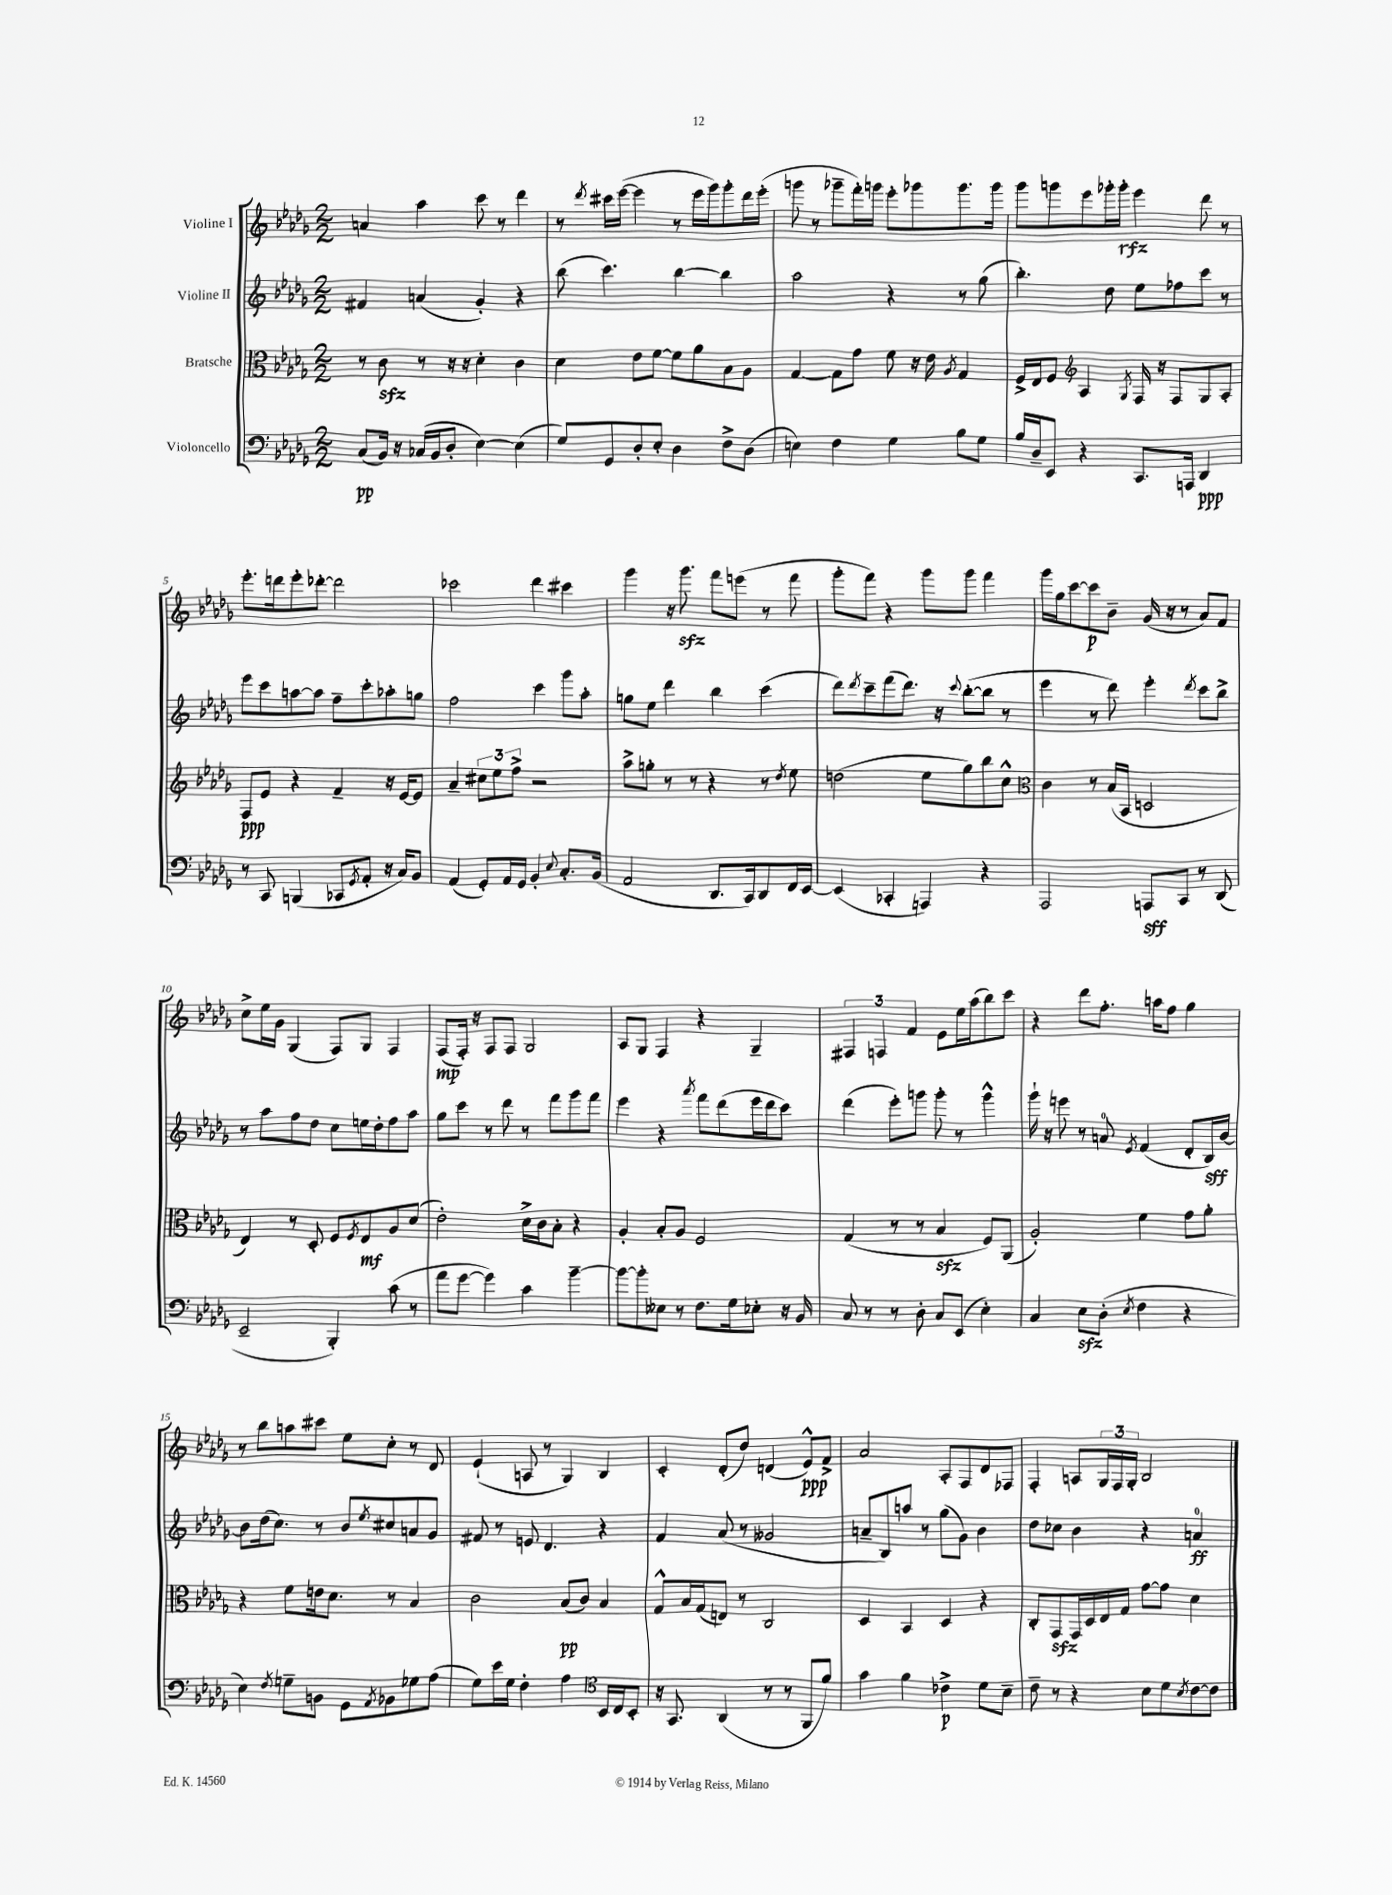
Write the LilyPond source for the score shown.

<<
\new StaffGroup <<
\new Staff = "s0" \with { instrumentName = "Violine I" } {
    \clef treble \key des \major \numericTimeSignature \time 2/2
    a'4 aes''4 c'''8 r8 des'''4 |
    r8 \acciaccatura { des'''8 } cis'''16 ees'''16~( ees'''4 r8 ees'''16 ges'''16) ges'''8-. des'''16 ees'''16-.( |
    g'''8 r8 ges'''8-- f'''16-.) g'''16 ees'''8-. ges'''8 ges'''8. ges'''16 |
    ges'''8 g'''8 ees'''8 ges'''16-. ges'''16-.\rfz ees'''4 des'''8 r8 |
    ees'''8.-. d'''16 ees'''8-. des'''8~-. des'''2 |
    ces'''2 des'''4 cis'''4 |
    ges'''4 r16 ges'''8.\sfz f'''8 e'''8( r8 f'''8 |
    ges'''8-. f'''8) r4 ges'''8 ges'''8 f'''4 |
    ges'''16 ges''16 c'''8~ c'''8\p bes'8-- ges'16( r16 r8 aes'8) f'8 |
    c''8-> ees''16 ges'16 ges4( f8) ges8 f4 |
    f8\mp( f16-.) r16 f8 f8 ges2 |
    aes8 ges8 f4 r4 ges4-- |
    \tuplet 3/2 { fis4 f4 f'4 } ees'8 ees''16 aes''16( bes''8) c'''8 |
    r4 des'''8 f''8.-. a''16 f''8 ges''4 |
    r8 bes''8 a''8 cis'''8 ees''8 c''8-. r8 des'8 |
    ees'4-!( a8 r8 ges4) bes4 |
    c'4-. des'8-.( des''8) d'4( ees'8-^\ppp) f'8-> |
    aes'2 aes8-. f8 des'8 fes8 |
    f4-. a8 \tuplet 3/2 { ges16 f16 ges16-. } bes2 \bar "|." |
}
\new Staff = "s1" \with { instrumentName = "Violine II" } {
    \clef treble \key des \major \numericTimeSignature \time 2/2
    fis'4 a'4( ges'4-.) r4 |
    bes''8( c'''4.) bes''4~ bes''4 |
    aes''2 r4 r8 ges''8( |
    bes''4.-.) des''8 ees''8 fes''8 c'''8 r8 |
    ees'''8 c'''8 a''8~ a''8 f''8-- c'''8-. aes''8-. g''8 |
    f''2 c'''4 ges'''8 aes''8-. |
    g''8 ees''8 des'''4 bes''4 c'''4( |
    des'''8) \acciaccatura { des'''8 } c'''8-- f'''8( des'''8.) r16 \appoggiatura { c'''8 } bes''8~-.( bes''8 r8 |
    ees'''4 r8 des'''8) ees'''4-. \acciaccatura { des'''8 } c'''8 bes''8-> |
    r8 aes''8 f''8 des''8 c''8 e''16 des''16-. f''8 aes''8 |
    ges''8 c'''8 r8 des'''8 r8 f'''8 ges'''8 f'''8 |
    ees'''4 r4 \acciaccatura { aes'''8 } f'''8 des'''8( ees'''16 des'''16 c'''8) |
    des'''4( ees'''8-.) g'''8 g'''8-. r8 g'''4-^ |
    ges'''16-! r16 e'''8 r8 a'8-0 \acciaccatura { ees'8 } f'4( des'8-. bes16\sff) bes'16~ |
    bes'8 des''16( c''8.) r8 bes'8 \acciaccatura { ees''8 } cis''8 a'8 ges'8 |
    fis'8 r8 e'8 des'4. r4 |
    f'4 aes'8( r8 geses'2 |
    a'8-- bes8) a''8 r8 ges''8( ges'8) bes'4 |
    des''8 ces''8 bes'4 r4 a'4-0\ff \bar "|." |
}
\new Staff = "s2" \with { instrumentName = "Bratsche" } {
    \clef alto \key des \major \numericTimeSignature \time 2/2
    r8 c'8\sfz r8 r16 r16 des'4-. c'4 |
    des'4 ees'8 f'8~ f'8 aes'8 bes8 aes8 |
    ges4~ ges8 ges'8 f'8 r16 ees'16 \acciaccatura { aes8 } ges4 |
    f16-> ees16 f8 \clef treble aes4 \acciaccatura { ges8 } f16 r16 f8 ges8 aes8-. |
    f8\ppp ees'8 r4 f'4-- r16 ees'16~ ees'8 |
    aes'4-- \tuplet 3/2 { cis''8 ees''8 f''8-> } r2 |
    aes''8-> g''8-. r8 r8 r4 r8 \acciaccatura { des''8 } ees''8 |
    d''2( ees''8 ges''8) bes''8 c''8-^ |
    \clef alto c'4 r8 bes16( bes,16 d2 |
    ees4) r8 des8-. f8 \acciaccatura { f8 } ees8\mf aes8 des'8( |
    ees'2-.) des'16-> c'16 bes8-. r4 |
    aes4-. bes8-. aes8 f2 |
    ges4( r8 r8 bes4\sfz f8) aes,8( |
    aes2-.) f'4 ges'8 aes'8-. |
    r4 f'8 e'16 des'8. r8 bes4 |
    c'2 bes8\pp( c'8) bes4 |
    ges8-^ bes16 ges16( e8) r8 c2 |
    des4 bes,4 des4 r4 |
    c8-. ges,8\sfz ges,16 des16 ees16 ges16 ges'8~ ges'8 des'4 \bar "|." |
}
\new Staff = "s3" \with { instrumentName = "Violoncello" } {
    \clef bass \key des \major \numericTimeSignature \time 2/2
    c8\pp( bes,16) r16 ces16( bes,16 des8-. ees4~) ees4( |
    ges8) ges,8 des8-. ees8-. des4 f8-> des8( |
    e4) f4 ges4 bes8 ges8 |
    bes16 des16-- ees,8 r4 c,8. a,,16 des,4\ppp |
    r8 c,8 b,,4( ces,8 \acciaccatura { ges,8 } aes,8-. r16 c16) bes,8 |
    aes,4( ges,8-.) aes,16 ges,16 bes,4-. \appoggiatura { ees8 } c8.-. bes,16( |
    aes,2 des,8. c,16) des,8 f,16 ees,16~ |
    ees,4( ces,4-. a,,4) r4 |
    aes,,2 a,,8\sff c,8 r8 des,8( |
    ees,2-- bes,,4-.) c'8( r8 |
    aes'8 ges'8~ ges'4) c'4 bes'4~-- |
    bes'8~ bes'8-. eeses8 r8 f8. ges16 ees8-. r16 bes,16 |
    c8 r8 r8 des8-. c8 ees,8( ees4-.) |
    c4 ees8\sfz des8-.( \acciaccatura { ees8 } f4 r4 |
    ees4) \acciaccatura { f8 } g8-- b,8 ges,8 \acciaccatura { aes,8 } bes,8 ges8 aes8( |
    ges8) ees'16 ges16 f4-. aes4 \clef tenor bes,16 c16 bes,8-. |
    r16 ges,8. aes,4( r8 r8 f,8 f'8) |
    ges'4 f'4 ces'4->\p des'8 bes8-- |
    c'8-- r8 r4 bes8 des'8 \acciaccatura { bes8 } c'8~ c'8 \bar "|." |
}
>>
>>
